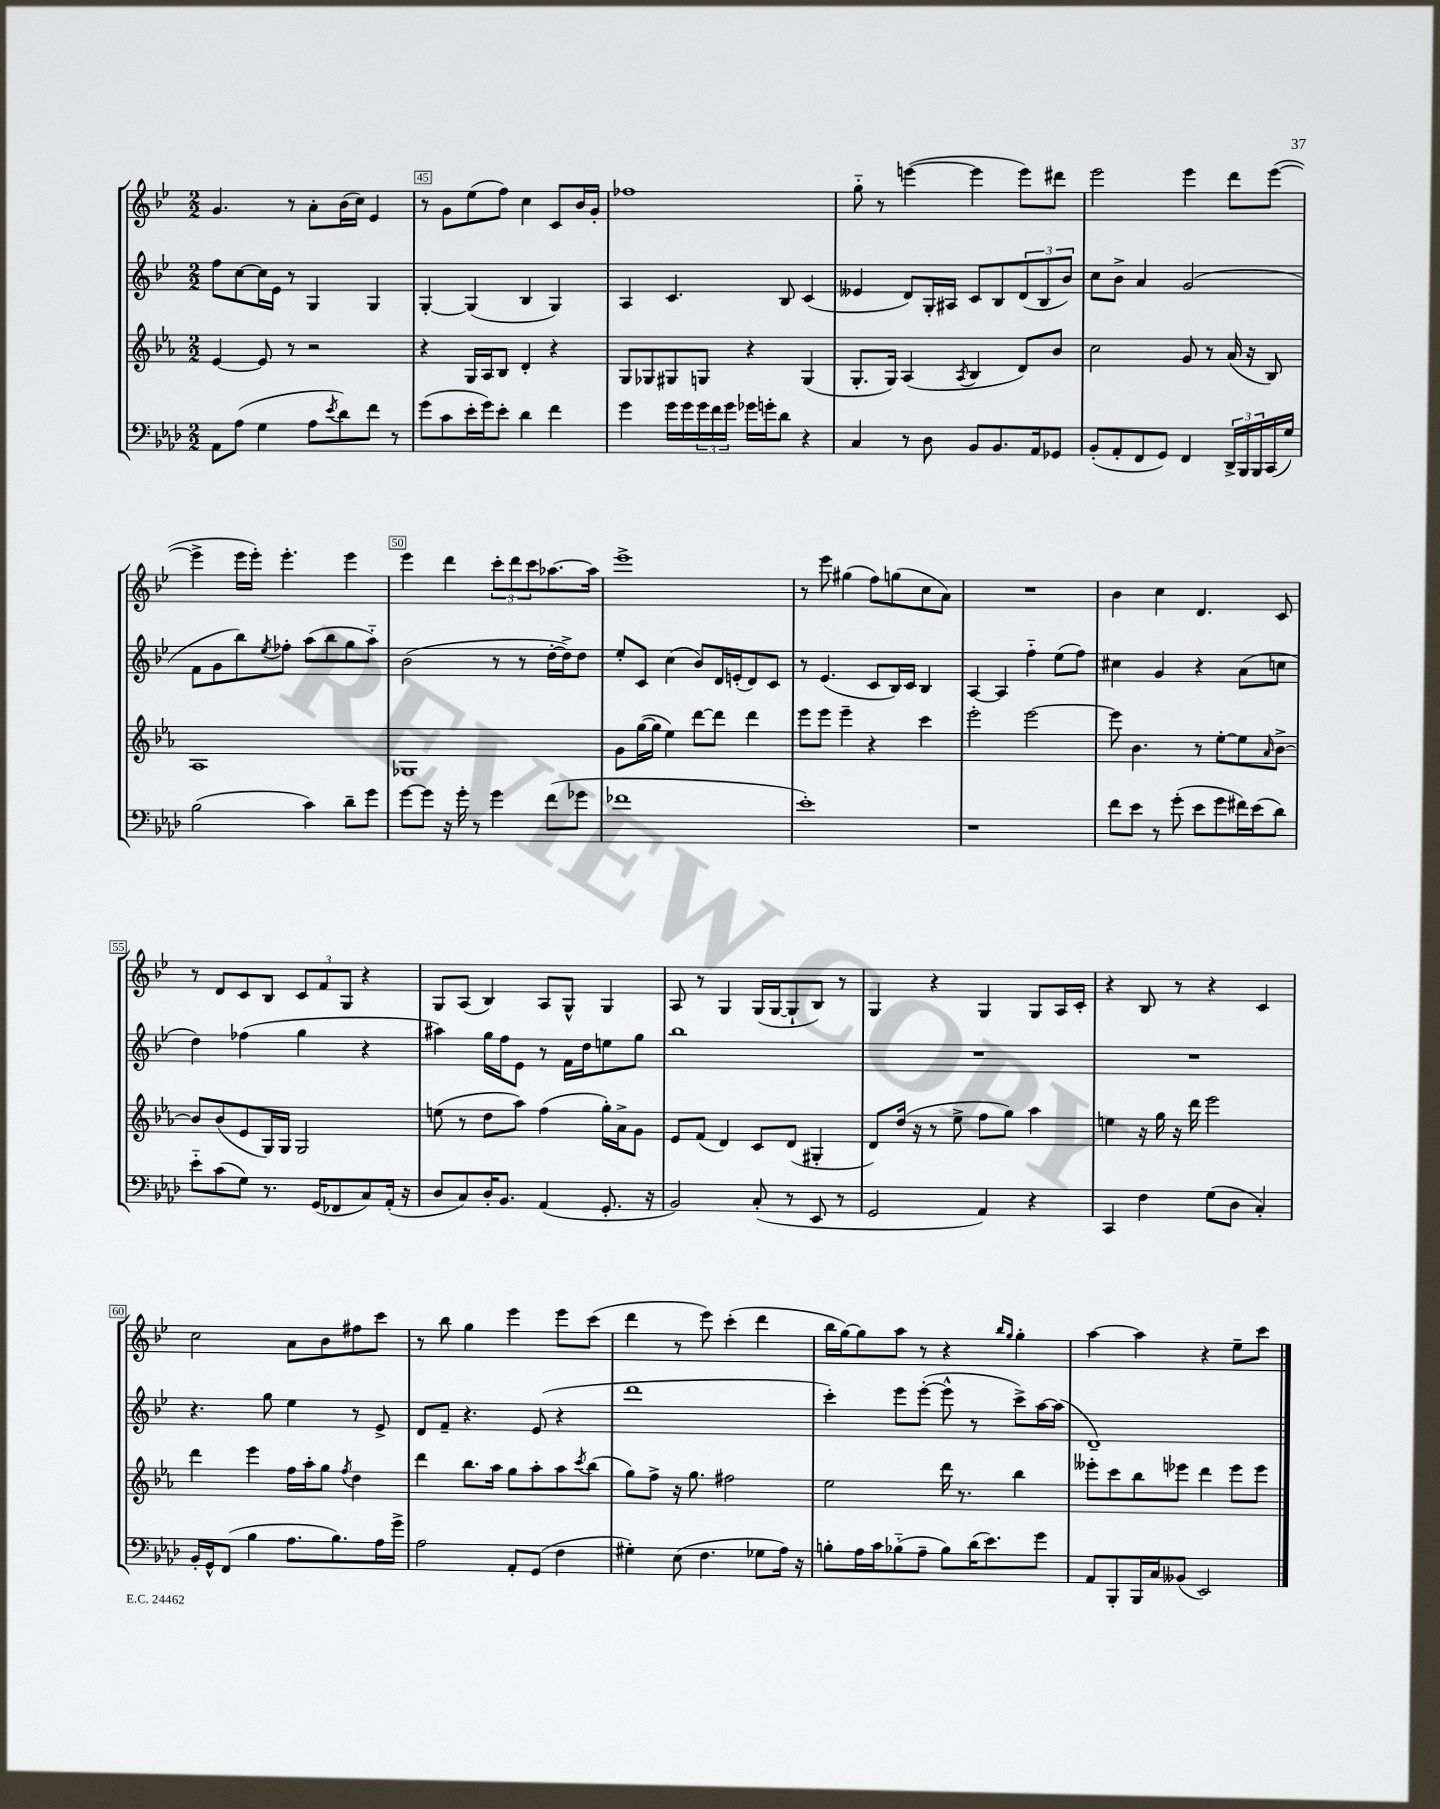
<<
\new StaffGroup <<
\new Staff = "s0" {
    \clef treble \key bes \major \numericTimeSignature \time 2/2
    g'4. r8 a'8-. bes'16( c''16) ees'4 |
    r8 g'8 ees''8( f''8) c''4 c'8 bes'16 g'16-. |
    fes''1 |
    g''8-_ r8 e'''4~( e'''4 e'''8) dis'''8 |
    ees'''2 ees'''4 d'''8 ees'''8~( |
    ees'''4-> ees'''16 ees'''16-.) ees'''4.-. ees'''4 |
    ees'''4 d'''4 \tuplet 3/2 { c'''8-. d'''8 c'''8 } aes''8.~ aes''16 |
    ees'''1-> |
    r8 ees'''8 gis''4( f''8) g''8( c''8 a'8) |
    R1 |
    bes'4 c''4 d'4. c'8 |
    r8 d'8 c'8 bes8 \tuplet 3/2 { c'8 f'8 g8 } r4 |
    g8 a8( bes4) a8 g8-^ g4 |
    a8 r8 g4 g16( g16~ g8-! bes8) r8 |
    g4 r4 g4 g8 a16 c'16-. |
    r4 bes8 r8 r4 c'4 |
    c''2 a'8 bes'8 fis''8 c'''8 |
    r8 bes''8 g''4 ees'''4 ees'''8 c'''8( |
    d'''4 r8 ees'''8) c'''4-.( d'''4 |
    bes''16 g''16~) g''8 a''8 r8 r4 \grace { bes''16 g''16 } g''4-. |
    a''4~ a''4 r4 ees''8-- c'''8 \bar "|." |
}
\new Staff = "s1" {
    \clef treble \key bes \major \numericTimeSignature \time 2/2
    f''8 c''8~ c''16 ees'16 r8 g4 g4 |
    g4~-. g4( bes4 g4) |
    a4 c'4. bes8 c'4( |
    eeses'4 d'8) g16-. ais16 c'8 bes8 \tuplet 3/2 { d'8( bes8 bes'8) } |
    c''8 bes'8-> a'4 g'2( |
    f'8 g'8 bes''8) \acciaccatura { ees''8 } fes''8-. a''8( bes''8 g''8 a''8-_) |
    bes'2( r8 r8 d''16~-. d''16->) d''8 |
    ees''8-. c'8 c''4( bes'8) d'16 e'16-.( d'8) c'8 |
    r8 ees'4.( c'8 bes16) c'16 bes4 |
    a4~ a4 f''4-_ ees''8( f''8) |
    cis''4 g'4 r4 a'8( c''8 |
    d''4) fes''4( g''4 r4 |
    ais''4) g''16 f''16 ees'8 r8 f'16 d''16 e''8 g''8 |
    bes''1 |
    R1 |
    R1 |
    r4. g''8 ees''4 r8 ees'8-> |
    d'8 f'8-- r4. ees'8( r4 |
    d'''1 |
    c'''4-.) ees'''8 ees'''8~-.( ees'''8-^ r8 c'''8->) a''16~ a''16( |
    d'1--) \bar "|." |
}
\new Staff = "s2" {
    \clef treble \key ees \major \numericTimeSignature \time 2/2
    ees'4~ ees'8 r8 r2 |
    r4 g16 aes16 bes8 d'4-. r4 |
    g8 ges8 gis8 g8 r4 g4( |
    g8.-. g16) aes4( \acciaccatura { aes8 } bes4 d'8) bes'8 |
    c''2 g'8 r8 aes'16( r16 bes8) |
    aes1 |
    ges1 |
    g'8 g''16~( g''16 ees''4) d'''8~ d'''8 d'''4 |
    ees'''8 ees'''8 ees'''4-- r4 c'''4 |
    ees'''2-. ees'''2~ |
    ees'''8 bes'4. r8 ees''8~-. ees''8 \grace { aes'16 } bes'8~-> |
    bes'8 bes'8( ees'8 g16) g16 g2 |
    e''8( r8 d''8 aes''8) f''4( g''16-.) aes'16-> g'8 |
    ees'8 f'8( d'4) c'8 d'8( gis4-. |
    d'8) d''16( r16 r8 ees''8-> f''8 g''8) aes''4 |
    e''4 r16 g''16 r16 d'''16 ees'''2 |
    d'''4 ees'''4 f''16 aes''16-. g''8 \acciaccatura { f''8 } d''4 |
    d'''4 bes''8. aes''16 g''8 aes''8-. aes''8 \acciaccatura { c'''8 } bes''8( |
    g''8) f''8-> r16 g''8. fis''2 |
    ees''2 d'''16 r8. bes''4 |
    eeses'''8-. c'''8 bes''8 ees'''8 d'''4 ees'''8 ees'''8 \bar "|." |
}
\new Staff = "s3" {
    \clef bass \key aes \major \numericTimeSignature \time 2/2
    aes,8 aes8( g4 aes8 \acciaccatura { ees'8 } des'8) f'8 r8 |
    g'8( c'8 ees'16-. g'16) ees'8-. des'4 f'4 |
    g'4 g'16 g'16 \tuplet 3/2 { g'16 f'16 g'16 } ges'16 g'16-. des'8 r4 |
    c4 r8 des8 bes,8 bes,8. aes,16 ges,8 |
    bes,8-.( aes,8-. f,8 g,8) f,4 \tuplet 3/2 { des,16-> bes,,16 bes,,16 } c,16( g16) |
    bes2( c'4) des'8-- g'8 |
    g'8~ g'8 r16 g'16-. r8 g'4 f'8( ges'8 |
    fes'1 |
    ees'1-.) |
    r1 |
    f'8 ees'8 r8 g'8-.( ees'8 g'8 fis'16) ees'16( des'8) |
    ees'8-_ c'8( g8) r8. g,16( fes,8 c8) aes,16-.( r16 |
    des8 c8) des16-. bes,8. aes,4( g,8.-. r16 |
    bes,2) c8-.( r8 ees,8 r8 |
    g,2 aes,4) r4 |
    c,4 f4 g8( des8 c4-.) |
    bes,16-. g,16-^ f,8( bes4 aes8. bes8.) aes16 g'16-> |
    aes2 aes,8-. g,8( f4 |
    gis4-.) ees8( f4. ges8 aes16) r16 |
    b8-. aes16 c'16 bes8-_( aes8-- bes8) des'16( ees'8.) g'8 |
    aes,8 bes,,8-. bes,,16 c16 beses,8( ees,2) \bar "|." |
}
>>
>>
\layout { \context { \Score currentBarNumber = #44 \override BarNumber.break-visibility = ##(#f #t #t) barNumberVisibility = #(every-nth-bar-number-visible 5) \override BarNumber.stencil = #(make-stencil-boxer 0.1 0.3 ly:text-interface::print) } }
